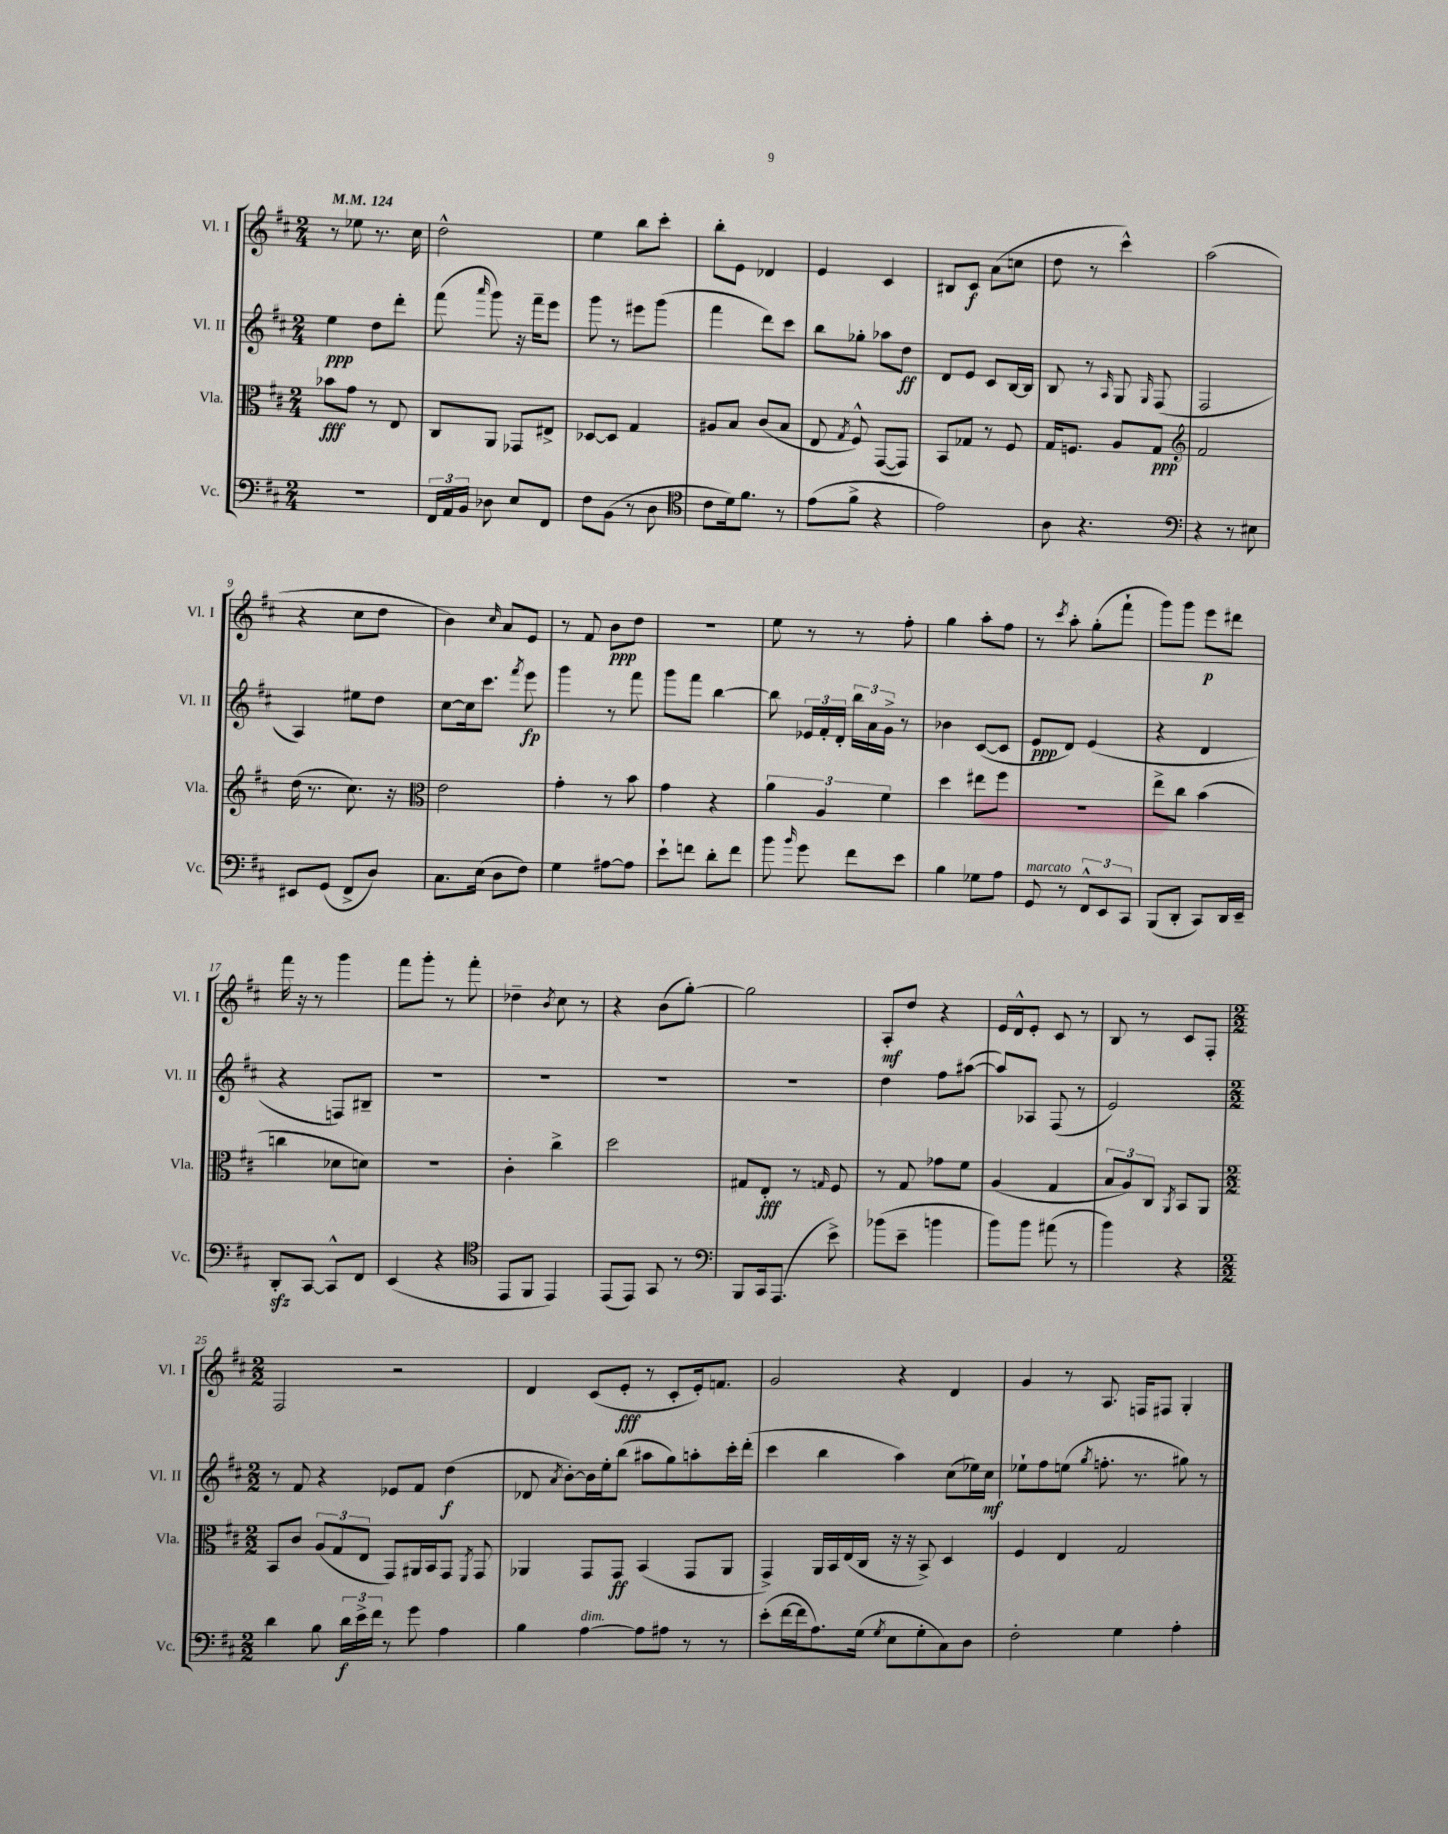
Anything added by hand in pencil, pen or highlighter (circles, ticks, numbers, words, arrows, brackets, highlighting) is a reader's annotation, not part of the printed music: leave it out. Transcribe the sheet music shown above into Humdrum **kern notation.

**kern	**dynam	**kern	**dynam	**kern	**dynam	**kern	**dynam
*part4	*part4	*part3	*part3	*part2	*part2	*part1	*part1
*staff4	*staff4	*staff3	*staff3	*staff2	*staff2	*staff1	*staff1
*I"Vc.	*	*I"Vla.	*	*I"Vl. II	*	*I"Vl. I	*
*I'Vc.	*	*I'Vla.	*	*I'Vl. II	*	*I'Vl. I	*
*clefF4	*	*clefC3	*	*clefG2	*	*clefG2	*
*k[f#c#]	*	*k[f#c#]	*	*k[f#c#]	*	*k[f#c#]	*
*M2/4	*	*M2/4	*	*M2/4	*	*M2/4	*
*MM124	*	*MM124	*	*MM124	*	*MM124	*
=1	=1	=1	=1	=1	=1	=1	=1
2r	.	8b-X\L	fff	4ee\	ppp	8r	.
.	.	8g\J	.	.	.	8ee-X\	.
.	.	8r	.	8dd\L	.	8.r	.
.	.	8E/	.	8ddd'\J	.	.	.
.	.	.	.	.	.	16cc#\	.
=2	=2	=2	=2	=2	=2	=2	=2
24FF#/LL	.	8C#/L	.	(8fff#\	.	2dd^^\	.
24AA/	.	.	.	.	.	.	.
24BB/JJ	.	.	.	.	.	.	.
.	.	.	.	16qqaaa/	.	.	.
8D-X\	.	8AA/J	.	8ggg\)	.	.	.
8E/L	.	8GG-X/L	.	16r	.	.	.
.	.	.	.	16fff#~\KL	.	.	.
8FF#/J	.	8E#X^/J	.	8eee\J	.	.	.
=3	=3	=3	=3	=3	=3	=3	=3
8F#\L	.	[8D-X/L	.	8ggg\	.	4ee\	.
(8BB\J	.	8D-/J]	.	8r	.	.	.
8r	.	4G/	.	8eee#X\L	.	8bb\L	.
8D\	.	.	.	(8ggg\J	.	8ccc#'\J	.
=4	=4	=4	=4	=4	=4	=4	=4
*clefC4	*	*	*	*	*	*	*
8c#\L	.	8A#X/L	.	4fff#\	.	8bb'\L	.
16d\k)	.	8B/J	.	.	.	8e\J	.
8.f#\J	.	.	.	.	.	.	.
.	.	(8c#/L	.	8ddd\L)	.	4d-X/	.
8r	.	8B/J	.	8ccc#\J	.	.	.
=5	=5	=5	=5	=5	=5	=5	=5
(8e\L	.	8E/	.	8bb\L	.	4e/	.
.	.	8qG/	.	.	.	.	.
8f#^\J	.	8F#^^/)	.	8gg-X'\J	.	.	.
4r	.	([8GG/L	.	8aa-X\L	.	4c#/	.
.	.	8GG/J])	.	8dd\J	ff	.	.
=6	=6	=6	=6	=6	=6	=6	=6
2e\)	.	8BB/L	.	8d/L	.	8B#X/L	.
.	.	8G-X/J	.	8e/J	.	8c#/J	f
.	.	8r	.	8c#/L	.	(8a\L	.
.	.	8F#/	.	[16B/L	.	8ccn\J	.
.	.	.	.	16B/JJ]	.	.	.
=7	=7	=7	=7	=7	=7	=7	=7
8A\	.	16G/KL	.	8B/	.	8dd\	.
.	.	8.Fn/J	.	.	.	.	.
4.r	.	.	.	8r	.	8r	.
.	.	.	.	16qqA/	.	.	.
.	.	8A/L	.	8G/	.	4ccc#^^\)	.
.	.	.	.	16qqG/	.	.	.
.	.	8G/J	ppp	(8F#/	.	.	.
=8	=8	=8	=8	=8	=8	=8	=8
*clefF4	*	*clefG2	*	*	*	*	*
4r	.	2f#/	.	2F#/	.	(2aa\	.
8r	.	.	.	.	.	.	.
8E#X\	.	.	.	.	.	.	.
!!LO:LB:g=z
=9	=9	=9	=9	=9	=9	=9	=9
8EE#X/L	.	(16dd\	.	4A/)	.	4r	.
.	.	8.r	.	.	.	.	.
(8GG/J	.	.	.	.	.	.	.
8FF#^/L	.	8.cc#\)	.	8ee#X\L	.	8cc#\L	.
8D/J)	.	.	.	8dd\J	.	8dd\J	.
.	.	16r	.	.	.	.	.
=10	=10	=10	=10	=10	=10	=10	=10
*	*	*clefC3	*	*	*	*	*
8.C#\L	.	2e\	.	[8cc#\L	.	4b\)	.
.	.	.	.	16cc#\k]	.	.	.
(16E\Jk	.	.	.	8.ccc#\J	.	.	.
.	.	.	.	.	.	16qqcc#/	.
8D\L	.	.	.	.	.	8a/L	.
.	.	.	.	8qfff#/	.	.	.
8F#\J)	.	.	.	8eee\	fp	8e/J	.
=11	=11	=11	=11	=11	=11	=11	=11
4G\	.	4g'\	.	4ggg\	.	8r	.
.	.	.	.	.	.	8f#/	.
[8A#X\L	.	8r	.	8r	.	8b\L	ppp
8A#\J]	.	8b\	.	8fff#\	.	8dd\J	.
=12	=12	=12	=12	=12	=12	=12	=12
8e`\L	.	4g\	.	8ggg\L	.	2r	.
8fn\J	.	.	.	8fff#\J	.	.	.
8d'\L	.	4r	.	[4bb\	.	.	.
8f\J	.	.	.	.	.	.	.
=13	=13	=13	=13	=13	=13	=13	=13
8b\	.	6a\	.	8bb\]	.	8ee\	.
16qqb/	.	.	.	.	.	.	.
8g\	.	.	.	24e-X/LL	.	8r	.
.	.	6A/	.	24f#'/	.	.	.
.	.	.	.	24d'/JJ	.	.	.
8f#\L	.	.	.	24bb\LL	.	8r	.
.	.	.	.	24a\	.	.	.
.	.	6f#\	.	24g^\JJ	.	.	.
8e\J	.	.	.	8r	.	8ff#'\	.
=14	=14	=14	=14	=14	=14	=14	=14
4B\	.	4dd\	.	4b-X\	.	4gg\	.
8G-X\L	.	8ee#X\L	.	([8c#/L	.	8aa'\L	.
8A\J	.	8ff#\J	.	8c#/J]	.	8ff#\J	.
=15	=15	=15	=15	=15	=15	=15	=15
!LO:TX:a:i:t=marcato	!	!	!	!	!	!	!
8GG/	.	2r	.	8e/L	ppp	8r	.
.	.	.	.	.	.	8qccc#/	.
8r	.	.	.	8d/J)	.	8aa'\	.
12FF#^^/L	.	.	.	(4e/	.	(8gg'\L	.
12EE/	.	.	.	.	.	.	.
.	.	.	.	.	.	8fff#`\J	.
12CC#/J	.	.	.	.	.	.	.
=16	=16	=16	=16	=16	=16	=16	=16
(8BBB/L	.	8ee^\L	.	4r	.	8ggg\L)	.
8DD'/J	.	8cc#\J	.	.	.	8ggg\J	.
8CC#/L)	.	(4b\	.	4d/	.	8eee\L	p
16DD/L	.	.	.	.	.	8ddd#X\J	.
16EE~/JJ	.	.	.	.	.	.	.
!!LO:LB:g=z
=17	=17	=17	=17	=17	=17	=17	=17
8DDzz'/L	.	4ccn\	.	4r	.	16fff#\	.
.	.	.	.	.	.	16r	.
[8CC#/J	.	.	.	.	.	8r	.
8CC#^^/L]	.	8d-X\L	.	8Fn/L)	.	4ggg\	.
8FF#/J	.	8dn\J)	.	8B#X~/J	.	.	.
=18	=18	=18	=18	=18	=18	=18	=18
(4EE/	.	2r	.	2r	.	8fff#\L	.
.	.	.	.	.	.	8ggg'\J	.
4r	.	.	.	.	.	8r	.
.	.	.	.	.	.	8fff#'\	.
=19	=19	=19	=19	=19	=19	=19	=19
*clefC4	*	*	*	*	*	*	*
8EE/L	.	4c#'\	.	2r	.	4dd-X~\	.
8FF#/J	.	.	.	.	.	.	.
.	.	.	.	.	.	8qb/	.
4EE/)	.	4cc#^\	.	.	.	8cc#\	.
.	.	.	.	.	.	8r	.
=20	=20	=20	=20	=20	=20	=20	=20
(8EE/L	.	2dd\	.	2r	.	4r	.
8EE/J)	.	.	.	.	.	.	.
8GG/	.	.	.	.	.	(8b\L	.
8r	.	.	.	.	.	[8gg'\J)	.
=21	=21	=21	=21	=21	=21	=21	=21
*clefF4	*	*	*	*	*	*	*
8BBB/L	.	8G#X/L	.	2r	.	2gg\]	.
16CC#/k	.	8E'/J	fff	.	.	.	.
(8.AAA/J	.	.	.	.	.	.	.
.	.	8r	.	.	.	.	.
.	.	16qqGn/	.	.	.	.	.
8e^\)	.	8F#/	.	.	.	.	.
=22	=22	=22	=22	=22	=22	=22	=22
(8b-X\L	.	8r	.	4dd\	.	8A'/L	mf
8e~\J	.	8G/	.	.	.	8dd/J	.
4bn\	.	8g-X\L	.	8ff#\L	.	4r	.
.	.	8f#\J	.	([8aa#X\J	.	.	.
=23	=23	=23	=23	=23	=23	=23	=23
8b\L)	.	(4A/	.	8aa#/L])	.	16e/LL	.
.	.	.	.	.	.	16d^^/J	.
8b\J	.	.	.	8A-X/J	.	8e'/J	.
(8a#X\	.	4G/	.	(8F#/	.	8c#/	.
8r	.	.	.	8r	.	8r	.
=24	=24	=24	=24	=24	=24	=24	=24
4b\)	.	12B/L	.	2e/)	.	8B/	.
.	.	12A/)	.	.	.	.	.
.	.	.	.	.	.	8r	.
.	.	12C#/J	.	.	.	.	.
.	.	8qAA/	.	.	.	.	.
4r	.	8BB/L	.	.	.	8c#/L	.
.	.	8AA/J	.	.	.	8F#'/J	.
!!LO:LB:g=z
=25	=25	=25	=25	=25	=25	=25	=25
*M2/2	*	*M2/2	*	*M2/2	*	*M2/2	*
4d\	.	8BB/L	.	8r	.	2F#/	.
.	.	8c#/J	.	8f#/	.	.	.
8B\	.	(12A/L	.	4r	.	.	.
.	.	12G/	.	.	.	.	.
24d\LL	f	.	.	.	.	.	.
24e^\	.	12E/J	.	.	.	.	.
24f#\JJ	.	.	.	.	.	.	.
8r	.	8GG/L)	.	8e-X/L	.	2r	.
8g\	.	16AA#X/L	.	8f#/J	.	.	.
.	.	16BB/J	.	.	.	.	.
4A\	.	8GG/J	.	(4dd\	f	.	.
.	.	8qFF#/	.	.	.	.	.
.	.	8GG/	.	.	.	.	.
=26	=26	=26	=26	=26	=26	=26	=26
4B\	.	4AA-X/	.	8d-X/	.	4d/	.
.	.	.	.	8qa/	.	.	.
.	.	.	.	[8b'\L)	.	.	.
!LO:TX:a:i:t=dim.	!	!	!	!	!	!	!
[4A\	.	8GG/L	.	16b\L]	.	(8c#/L	.
.	.	.	.	16ee'\J	.	.	.
.	.	8GG/J	ff	(8bb\J	.	8e'/J	fff
8A\L]	.	(4BB/	.	8aa#X\L	.	8r	.
8A#X\J	.	.	.	8gg\)	.	8c#'/L	.
8r	.	8GG/L	.	8aan'\	.	16e'/k)	.
.	.	.	.	.	.	8.fn/J	.
8r	.	8AA-/J	.	16ccc#'\L	.	.	.
.	.	.	.	(16ddd'\JJ	.	.	.
=27	=27	=27	=27	=27	=27	=27	=27
(8e'\L	.	4GG^/)	.	4ccc#\	.	2g/	.
[16f#\L	.	.	.	.	.	.	.
16f#\J]	.	.	.	.	.	.	.
8.A\)	.	16AA/LL	.	4bb\	.	.	.
.	.	16BB/	.	.	.	.	.
.	.	(16E/	.	.	.	.	.
(16G\Jk	.	16C#/JJ	.	.	.	.	.
8qG/	.	.	.	.	.	.	.
8E\L	.	16r	.	4aa\)	.	4r	.
.	.	16r	.	.	.	.	.
8G'\	.	8BB^/)	.	.	.	.	.
8C#\)	.	4D/	.	(8cc#\L	.	4d/	.
8D\J	.	.	.	16ee-X\L)	.	.	.
.	.	.	.	16cc#\JJ	mf	.	.
=28	=28	=28	=28	=28	=28	=28	=28
2F#'\	.	4F#/	.	8ee-X`\L	.	4g/	.
.	.	.	.	8ff#\	.	.	.
.	.	4E/	.	(8een\J	.	8r	.
.	.	.	.	8qgg/	.	.	.
.	.	.	.	8.ffn'\	.	8.A/	.
4G\	.	2G/	.	.	.	.	.
.	.	.	.	8.r	.	16Fn/KL	.
.	.	.	.	.	.	8F#X/J	.
4A'\	.	.	.	8gg#X\)	.	4G'/	.
.	.	.	.	8r	.	.	.
==	==	==	==	==	==	==	==
*-	*-	*-	*-	*-	*-	*-	*-
